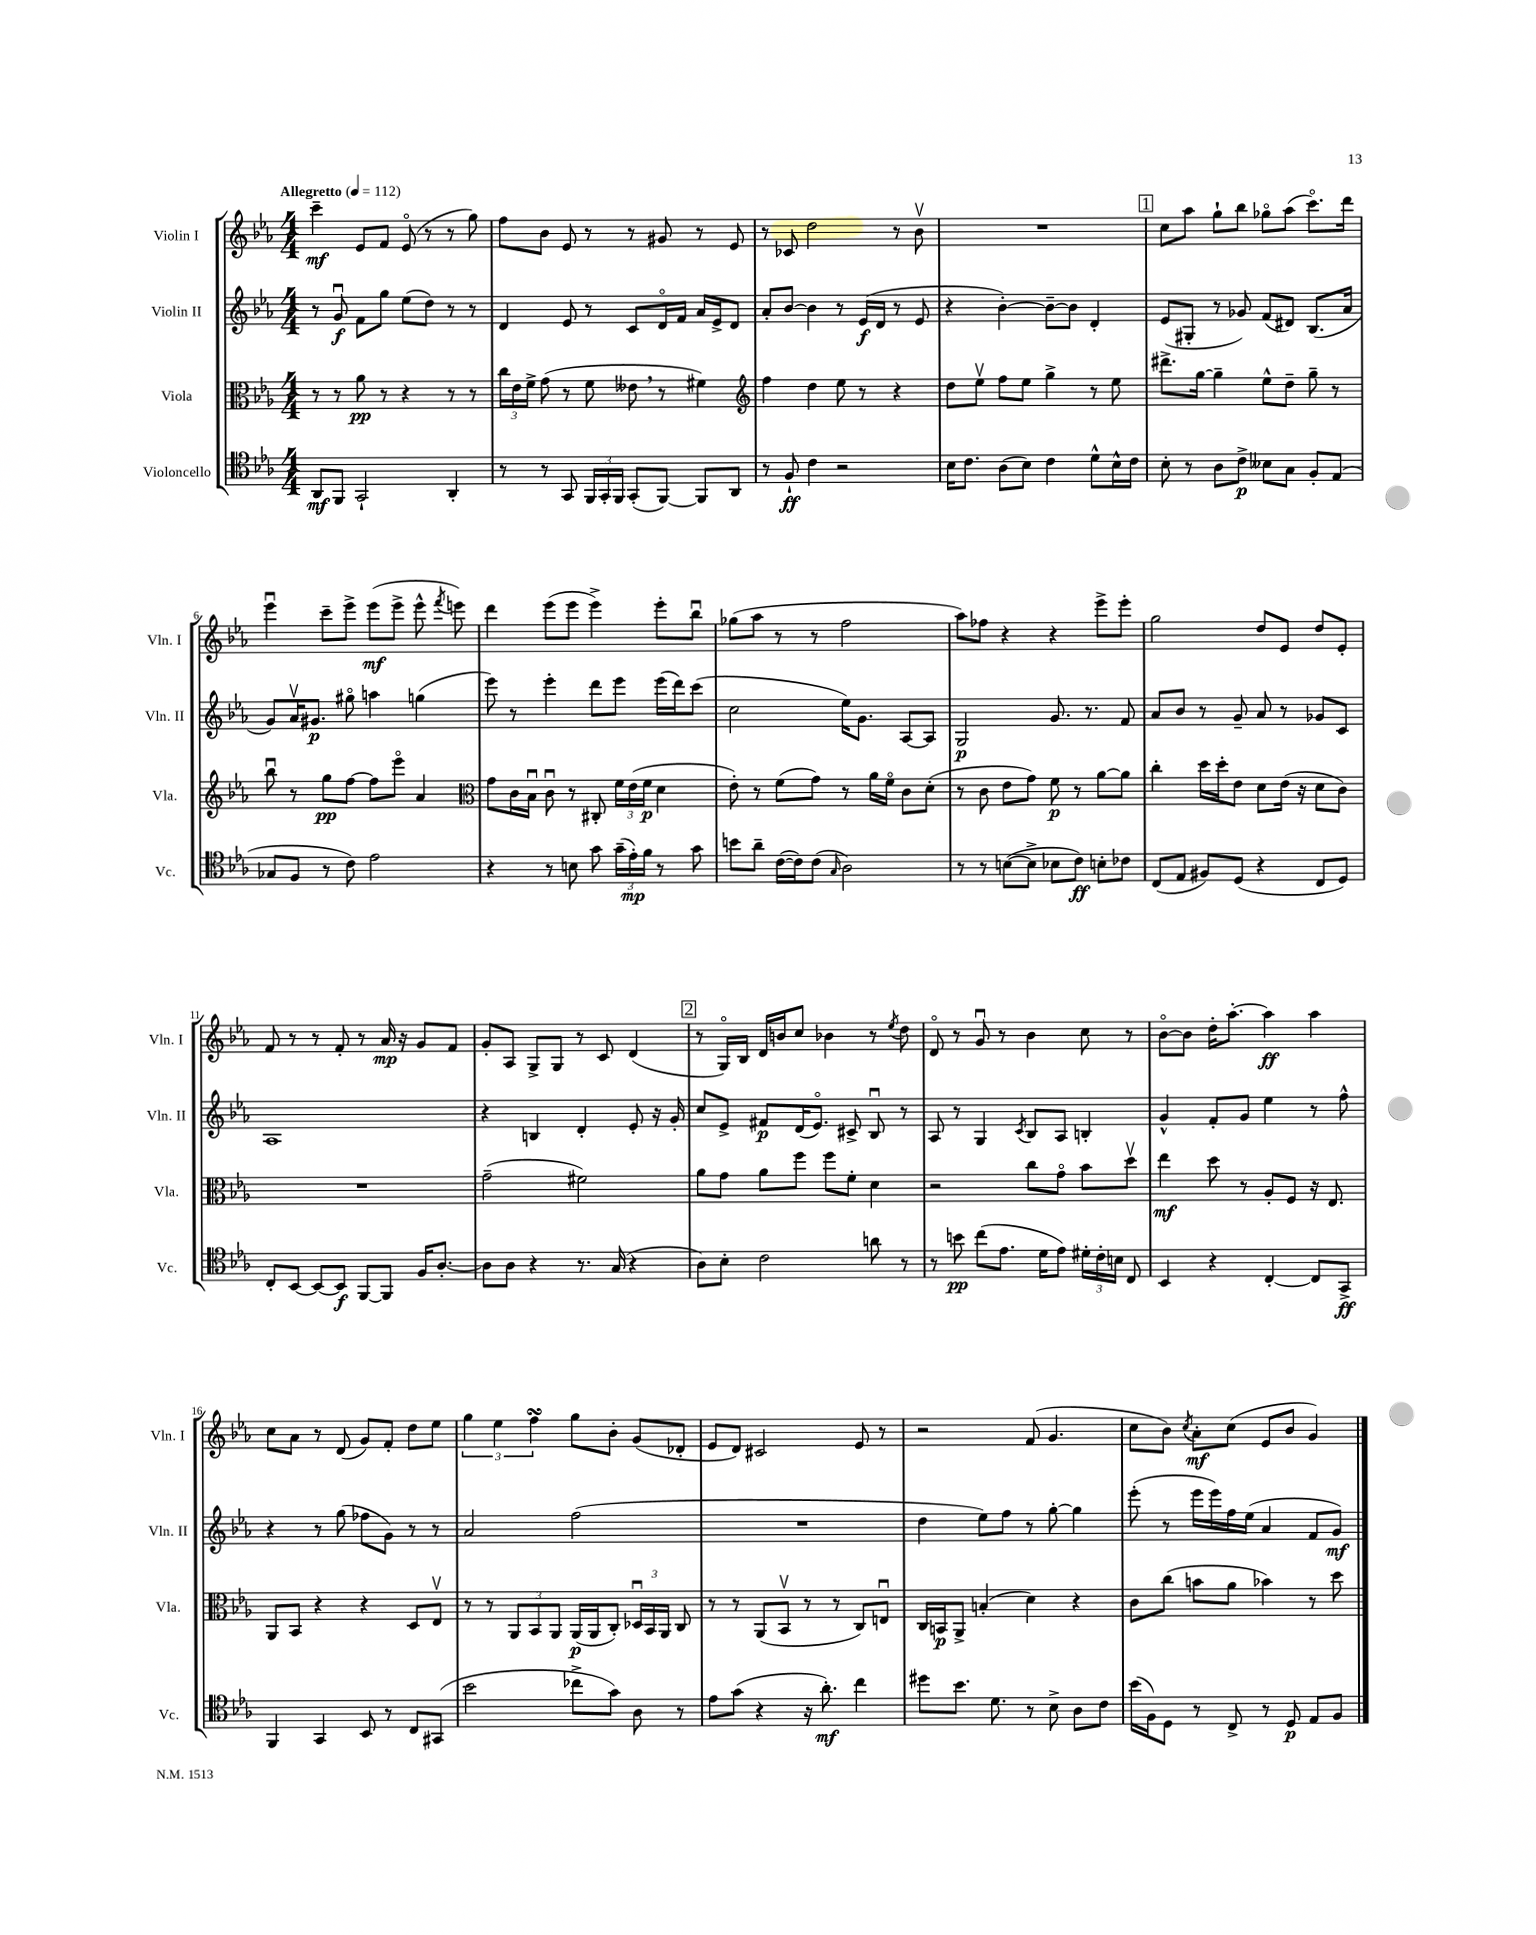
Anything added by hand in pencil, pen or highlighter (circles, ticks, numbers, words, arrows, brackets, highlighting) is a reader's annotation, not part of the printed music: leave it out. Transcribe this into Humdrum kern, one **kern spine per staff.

**kern	**dynam	**kern	**dynam	**kern	**dynam	**kern	**dynam
*part4	*part4	*part3	*part3	*part2	*part2	*part1	*part1
*staff4	*staff4	*staff3	*staff3	*staff2	*staff2	*staff1	*staff1
*I"Violoncello	*	*I"Viola	*	*I"Violin II	*	*I"Violin I	*
*I'Vc.	*	*I'Vla.	*	*I'Vln. II	*	*I'Vln. I	*
*clefC4	*	*clefC3	*	*clefG2	*	*clefG2	*
*k[b-e-a-]	*	*k[b-e-a-]	*	*k[b-e-a-]	*	*k[b-e-a-]	*
*M4/4	*	*M4/4	*	*M4/4	*	*M4/4	*
*MM112	*	*MM112	*	*MM112	*	*MM112	*
=1	=1	=1	=1	=1	=1	=1	=1
!	!	!	!	!	!	!LO:TX:a:B:t=Allegretto	!
8AA-/L	mf	8r	.	8r	.	4ccc~\	mf
8FF/J	.	8r	.	8gu/	f	.	.
2GG`/	.	8a-\	pp	8f\L	.	8e-/L	.
.	.	8r	.	8gg\J	.	8f/J	.
.	.	4r	.	(8ee-\L	.	(8e-/	.
.	.	.	.	8dd\J)	.	8r	.
4AA-'/	.	8r	.	8r	.	8r	.
.	.	8r	.	8r	.	8gg\)	.
=2	=2	=2	=2	=2	=2	=2	=2
8r	.	24cc\LL	.	4d/	.	8ff\L	.
.	.	24e-\	.	.	.	.	.
.	.	24f^\JJ	.	.	.	.	.
8r	.	(8g\	.	.	.	8b-\J	.
8GG/	.	8r	.	8e-/	.	8e-/	.
24FF/LL	.	8f\	.	8r	.	8r	.
24GG'/	.	.	.	.	.	.	.
24FF/JJ	.	.	.	.	.	.	.
(8GG'/L	.	8e--X,\	.	8c/L	.	8r	.
[8FF/J)	.	8r	.	16d/L	.	8g#X/	.
.	.	.	.	16f/JJ	.	.	.
8FF/L]	.	4f#X\)	.	16a-/LL	.	8r	.
.	.	.	.	16e-^/J	.	.	.
8AA-/J	.	.	.	8d/J	.	8e-/	.
=3	=3	=3	=3	=3	=3	=3	=3
*	*	*clefG2	*	*	*	*	*
8r	.	4ff\	.	8a-'/L	.	8r	.
8F`/	ff	.	.	[8b-/J	.	8c-X/	.
4c\	.	4dd\	.	4b-\]	.	2dd\	.
2r	.	8ee-\	.	8r	.	.	.
.	.	8r	.	(16e-/LL	f	.	.
.	.	.	.	16d/JJ	.	.	.
.	.	4r	.	8r	.	8r	.
.	.	.	.	8e-/	.	8b-v\	.
=4	=4	=4	=4	=4	=4	=4	=4
16B-\KL	.	8dd\L	.	4r	.	1r	.
8.c\J	.	.	.	.	.	.	.
.	.	8ee-v\J	.	.	.	.	.
(8A-\L	.	8ff\L	.	[4b-'\)	.	.	.
8B-\J)	.	8ee-\J	.	.	.	.	.
4c\	.	4gg^\	.	8b-~\L_	.	.	.
.	.	.	.	8b-\J]	.	.	.
8d^^\L	.	8r	.	4d'/	.	.	.
16B-^^\L	.	8ee-\	.	.	.	.	.
16c\JJ	.	.	.	.	.	.	.
!!LO:REH:place=s1:t=1
=5	=5	=5	=5	=5	=5	=5	=5
8B-'\	.	8.ddd#X^\L	.	(8e-/L	.	8cc\L	.
8r	.	.	.	8G#X'/J	.	8aa-\J	.
.	.	[16gg\Jk	.	.	.	.	.
8A-\L	.	4gg~\]	.	8r	.	8gg`\L	.
8c^\J	p	.	.	8g-X/)	.	8bb-\J	.
8B--X\L	.	8ee-^^\L	.	(8f/L	.	8gg-X\L	.
8G\J	.	8dd~\J	.	8d#X/J)	.	(8aa-\J	.
8F'/L	.	8gg~\	.	(8.B-/L	.	8.ccc\L)	.
(8E-/J	.	8r	.	.	.	.	.
.	.	.	.	16a-/Jk	.	16ddd\Jk	.
!!LO:LB:g=z
=6	=6	=6	=6	=6	=6	=6	=6
8G-X/L	.	8bb-u\	.	8g/L)	.	4eee-u\	.
8F/J	.	8r	.	16a-v/K	.	.	.
.	.	.	.	8.g#X/J	p	.	.
8r	.	8gg\L	pp	.	.	8ccc~\L	.
8c\)	.	[8ff\J	.	8gg#X\	.	8eee-^\J	.
2e-\	.	8ff\L]	.	4aan\	.	(8eee-\L	mf
.	.	8eee-\J	.	.	.	8eee-^\J	.
.	.	4a-/	.	(4ggn\	.	8eee-^^\	.
.	.	.	.	.	.	8qfff/	.
.	.	.	.	.	.	8eeen\)	.
=7	=7	=7	=7	=7	=7	=7	=7
*	*	*clefC3	*	*	*	*	*
4r	.	8g\L	.	8eee-\)	.	4ddd\	.
.	.	16c\L	.	8r	.	.	.
.	.	16B-u\JJ	.	.	.	.	.
8r	.	8cu\	.	4eee-'\	.	(8eee-\L	.
8Bn\	.	8r	.	.	.	8eee-\J	.
8g\	.	8C#X'/	.	8ddd\L	.	4eee-^\)	.
(24g~\LL	.	24f\LL	.	8eee-\J	.	.	.
24e-'\)	mp	(24e-\	.	.	.	.	.
24f\JJ	.	24f\JJ	p	.	.	.	.
8r	.	4d\	.	(16eee-\LL	.	8eee-'\L	.
.	.	.	.	16ddd\J)	.	.	.
8g\	.	.	.	(8ccc\J	.	8bb-u\J	.
=8	=8	=8	=8	=8	=8	=8	=8
8bn\L	.	8e-'\)	.	2cc\	.	(8gg-X\L	.
8a-~\J	.	8r	.	.	.	8aa-\J	.
([16c\LL	.	(8f\L	.	.	.	8r	.
16c\J])	.	.	.	.	.	.	.
(8c\J	.	8g\J)	.	.	.	8r	.
16qqG/	.	.	.	.	.	.	.
2A-\)	.	8r	.	16ee-\KL)	.	2ff\	.
.	.	.	.	8.g\J	.	.	.
.	.	16a-\LL	.	.	.	.	.
.	.	16f\JJ	.	.	.	.	.
.	.	8c\L	.	[8A-/L	.	.	.
.	.	(8d'\J	.	8A-/J]	.	.	.
=9	=9	=9	=9	=9	=9	=9	=9
8r	.	8r	.	2G/	p	8aa-\L)	.
8r	.	8c\	.	.	.	8ff-X\J	.
([8Bn\L	.	8e-\L	.	.	.	4r	.
8B^\J]	.	8g\J)	.	.	.	.	.
8B-X\L	.	8f\	p	8.g/	.	4r	.
8c\J)	ff	8r	.	.	.	.	.
.	.	.	.	8.r	.	.	.
8Bn'\L	.	[8a-\L	.	.	.	8eee-^\L	.
8c-X\J	.	8a-\J]	.	8f/	.	8eee-'\J	.
=10	=10	=10	=10	=10	=10	=10	=10
(8C/L	.	4cc'\	.	8a-/L	.	2gg\	.
8E-/J	.	.	.	8b-/J	.	.	.
8F#X/L)	.	16dd\LL	.	8r	.	.	.
.	.	16dd'\J	.	.	.	.	.
(8D/J	.	8e-\J	.	8g~/	.	.	.
4r	.	8d\L	.	8a-/	.	8dd/L	.
.	.	(16e-\Jk	.	8r	.	8e-/J	.
.	.	16r	.	.	.	.	.
8C/L	.	8d\L	.	8g-X/L	.	8dd/L	.
8D/J)	.	8c\J)	.	8c/J	.	8e-'/J	.
!!LO:LB:g=z
=11	=11	=11	=11	=11	=11	=11	=11
8C'/L	.	1r	.	1A-	.	8f/	.
[8BB-/J	.	.	.	.	.	8r	.
8BB-/L_	.	.	.	.	.	8r	.
8BB-/J]	f	.	.	.	.	8f'/	.
[8FF/L	.	.	.	.	.	8r	.
8FF/J]	.	.	.	.	.	16a-/	mp
.	.	.	.	.	.	16r	.
16F/KL	.	.	.	.	.	8g/L	.
[8.A-'/J	.	.	.	.	.	.	.
.	.	.	.	.	.	8f/J	.
=12	=12	=12	=12	=12	=12	=12	=12
8A-\L]	.	(2g~\	.	4r	.	8g'/L	.
8A-\J	.	.	.	.	.	8A-/J	.
4r	.	.	.	4Bn/	.	8G^/L	.
.	.	.	.	.	.	8G/J	.
8.r	.	2f#X\)	.	4d'/	.	8r	.
.	.	.	.	.	.	8c/	.
(16G/	.	.	.	.	.	.	.
4r	.	.	.	8e-'/	.	(4d/	.
.	.	.	.	16r	.	.	.
.	.	.	.	16g'/	.	.	.
!!LO:REH:place=s1:t=2
=13	=13	=13	=13	=13	=13	=13	=13
8A-\L)	.	8a-\L	.	8cc/L	.	8r	.
8B-'\J	.	8g\J	.	8e-^/J	.	16G/LL)	.
.	.	.	.	.	.	16B-/JJ	.
2c\	.	8a-\L	.	8f#X/L	p	16d/LL	.
.	.	.	.	.	.	16bn/J	.
.	.	8ff\J	.	(16d/K	.	8cc/J	.
.	.	.	.	8.e-/J)	.	.	.
.	.	8ff\L	.	.	.	4b-X\	.
.	.	8f'\J	.	8c#X^/	.	.	.
8an\	.	4d\	.	8B-u/	.	8r	.
.	.	.	.	.	.	8qee-/	.
8r	.	.	.	8r	.	8dd\	.
=14	=14	=14	=14	=14	=14	=14	=14
8r	.	2r	.	8A-/	.	8d/	.
8bn\	pp	.	.	8r	.	8r	.
(8cc\L	.	.	.	4G/	.	8gu/	.
8.e-\J	.	.	.	.	.	8r	.
.	.	.	.	8qc/	.	.	.
.	.	8cc\L	.	8B-/L	.	4b-\	.
16d\KL	.	.	.	.	.	.	.
8e-\J)	.	8g\J	.	8A-/J	.	.	.
24d#X'\LL	.	8b-\L	.	4Bn'/	.	8cc\	.
24c'\	.	.	.	.	.	.	.
24Bn\JJ	.	.	.	.	.	.	.
8C/	.	8ddv\J	.	.	.	8r	.
=15	=15	=15	=15	=15	=15	=15	=15
4BB-/	.	4ee-\	mf	4g^^/	.	[8b-\L	.
.	.	.	.	.	.	8b-\J]	.
4r	.	8dd\	.	8f'/L	.	16dd'\KL	.
.	.	.	.	.	.	[8.aa-'\J	.
.	.	8r	.	8g/J	.	.	.
[4C'/	.	8A-'/L	.	4ee-\	.	4aa-\]	ff
.	.	8F/J	.	.	.	.	.
8C/L]	.	16r	.	8r	.	4aa-\	.
.	.	8.E-/	.	.	.	.	.
8GG^/J	ff	.	.	8ff^^\	.	.	.
!!LO:LB:g=z
=16	=16	=16	=16	=16	=16	=16	=16
4FF/	.	8AA-/L	.	4r	.	8cc\L	.
.	.	8BB-/J	.	.	.	8a-\J	.
4GG/	.	4r	.	8r	.	8r	.
.	.	.	.	(8gg\	.	(8d/	.
8BB-/	.	4r	.	8ff-X\L	.	8g/L)	.
8r	.	.	.	8g\J)	.	8f'/J	.
8C/L	.	8D/L	.	8r	.	8dd\L	.
(8GG#X/J	.	8E-v/J	.	8r	.	8ee-\J	.
=17	=17	=17	=17	=17	=17	=17	=17
2b-\	.	8r	.	2a-/	.	6gg\	.
.	.	8r	.	.	.	.	.
.	.	.	.	.	.	6ee-\	.
.	.	12AA-/L	.	.	.	.	.
.	.	12BB-/	.	.	.	6ffsSSS\	.
.	.	12AA-/J	.	.	.	.	.
8cc-X^\L	.	(16AA-/LL	p	(2ff\	.	8gg\L	.
.	.	16AA-/J	.	.	.	.	.
8g\J)	.	8C'/J)	.	.	.	8b-'\J	.
8A-\	.	24D-Xu/LL	.	.	.	(8g/L	.
.	.	24BB-/	.	.	.	.	.
.	.	24AA-/JJ	.	.	.	.	.
8r	.	8C/	.	.	.	8d-X'/J	.
=18	=18	=18	=18	=18	=18	=18	=18
8e-\L	.	8r	.	1r	.	8e-/L	.
(8g\J	.	8r	.	.	.	8d/J)	.
4r	.	(8AA-/L	.	.	.	2c#X/	.
.	.	8BB-v/J	.	.	.	.	.
16r	.	8r	.	.	.	.	.
8.a-'\)	mf	.	.	.	.	.	.
.	.	8r	.	.	.	.	.
4cc\	.	8C/L)	.	.	.	8e-/	.
.	.	8Enu/J	.	.	.	8r	.
=19	=19	=19	=19	=19	=19	=19	=19
8dd#X\L	.	16C/LL	.	4dd\	.	2r	.
.	.	16BBn/J	p	.	.	.	.
8.b-\J	.	8AA-^/J	.	.	.	.	.
.	.	(4Bn'/	.	8ee-\L)	.	.	.
8.d\	.	.	.	.	.	.	.
.	.	.	.	8ff\J	.	.	.
8r	.	4d\)	.	8r	.	(8f/	.
8B-^\	.	.	.	[8gg'\	.	4.g/	.
8A-\L	.	4r	.	4gg\]	.	.	.
8c\J	.	.	.	.	.	.	.
=20	=20	=20	=20	=20	=20	=20	=20
(16b-\LL	.	8c\L	.	(8eee-'\	.	8cc\L	.
16F\J)	.	.	.	.	.	.	.
8D\J	.	(8cc\J	.	8r	.	8b-\J)	.
.	.	.	.	.	.	8qcc/	.
8r	.	8bn\L	.	16eee-\LL	.	8a-'\L	mf
.	.	.	.	16eee-\)	.	.	.
8C^/	.	8a-\J	.	16ff\	.	(8cc\J	.
.	.	.	.	(16ee-\JJ	.	.	.
8r	.	4b-X\)	.	4a-/	.	8e-/L	.
8D/	p	.	.	.	.	8b-/J	.
8E-/L	.	8r	.	8f/L	.	4g/)	.
8F/J	.	8dd\	.	8g/J)	mf	.	.
==	==	==	==	==	==	==	==
*-	*-	*-	*-	*-	*-	*-	*-
